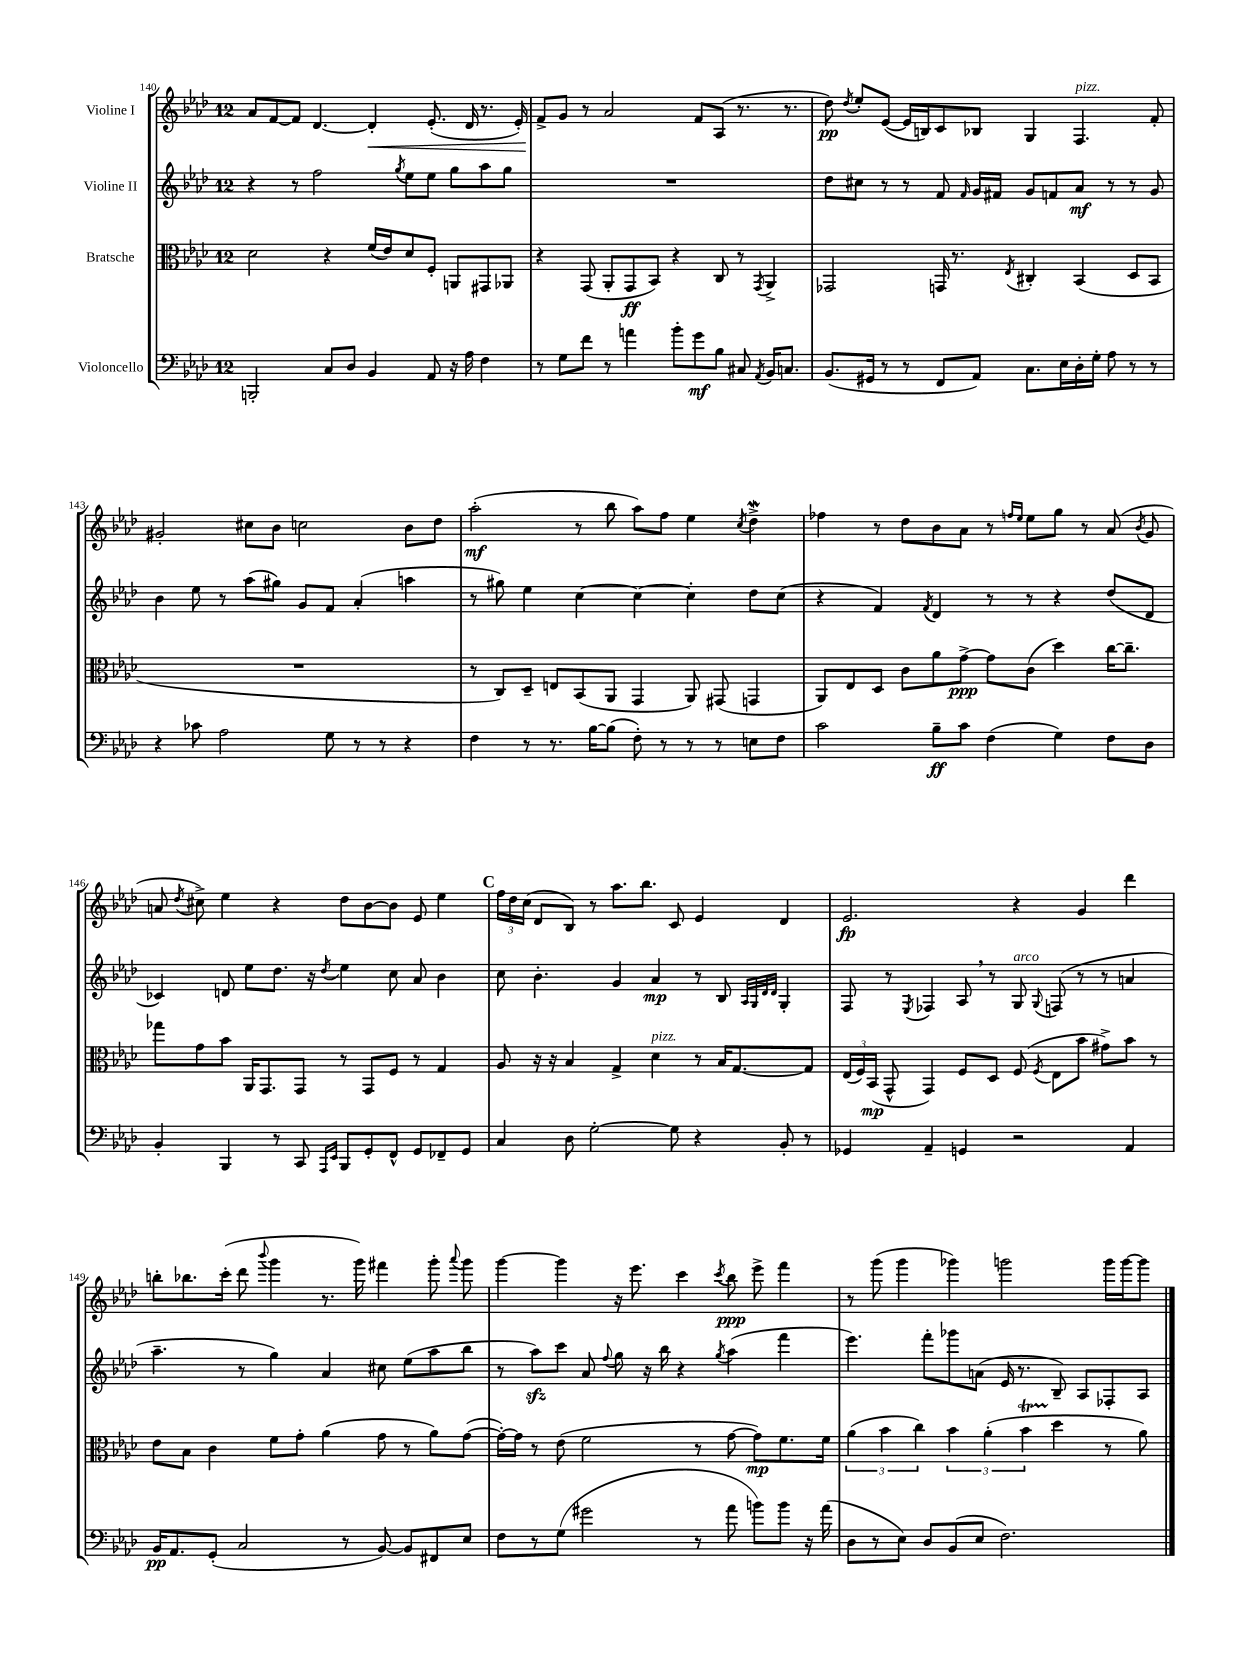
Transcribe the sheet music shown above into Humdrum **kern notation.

**kern	**kern	**kern	**kern
*staff4	*staff3	*staff2	*staff1
*clefF4	*clefC3	*clefG2	*clefG2
*k[b-e-a-d-]	*k[b-e-a-d-]	*k[b-e-a-d-]	*k[b-e-a-d-]
*M12/8	*M12/8	*M12/8	*M12/8
2BBB'/	2d-\	4r	8a-/L
.	.	.	[8f/
.	.	8r	8f/]J
.	.	2ff\	[4.d-/
8C/L	4r	.	.
8D-/J	.	.	.
4BB-/	(16f/LL	.	4d-'/]
.	16e-/J)	.	.
.	.	8qgg/	.
.	8d-/	8ee-\L	.
8AA-/	8F'/J	8ee-\J	(8.e-'/
16r	8AA/L	8gg\L	.
16A-\	.	.	16d-/
4F\	8GG#/	8aa-\	8.r
.	8AA-/J	8gg\J	.
.	.	.	16e-'/)
=	=	=	=
8r	4r	1.r	8f^/L
8G\L	.	.	8g/J
8f\J	(8GG/	.	8r
8r	8AA-'/L	.	2a-/
4a\	8GG/	.	.
.	8BB-/J)	.	.
8b-'\L	4r	.	.
8g\	.	.	8f/L
8B-\J	8C/	.	(8A-/J
8C#/	8r	.	8.r
8qAA-/	8qGG/	.	.
16BB-/LK	4AA-^/	.	.
8.C/J	.	.	8.r
=	=	=	=
(8.BB-/L	2GG-/	8dd-\L	8dd-\)
.	.	.	8qdd-/
.	.	8cc#\J	8ee-'/L
16GG#/Jk	.	.	.
8r	.	8r	([8e-/J
8r	.	8r	16e-/]LL
.	.	.	16B/J)
8FF/L	16GG/	8f/	8c/
.	8.r	.	.
.	.	16qqf/	.
8AA-/J)	.	16g/LL	8B-/J
.	.	16f#/JJ	.
.	8qE-/	.	.
8.C\L	4C#'/	8g/L	4G/
.	.	8f/	.
16E-\L	.	.	.
16D-'\	(4BB-/	8a-/J	4.F/
16G'\JJ	.	.	.
8A-\	.	8r	.
8r	8D-/L	8r	.
8r	8BB-/J	8g/	8f'/
=	=	=	=
4r	1.r	4b-\	2g#'/
8c-\	.	8ee-\	.
2A-\	.	8r	.
.	.	(8aa-\L	8cc#\L
.	.	8gg#\J)	8b-\J
.	.	8g/L	2cc\
8G\	.	8f/J	.
8r	.	(4a-'/	.
8r	.	.	.
4r	.	4aa\	8b-\L
.	.	.	8dd-\J
=	=	=	=
4F\	8r	8r	(2aa-'\
.	8C/L)	8gg#\)	.
8r	8D-~/J	4ee-\	.
8.r	8E/L	.	.
.	(8BB-/	[4cc\	8r
[16B-\LK	.	.	.
(8B-\]J	8AA-/J	.	8bb-\
8F'\)	4GG/	4cc\_	8aa-\L)
8r	.	.	8ff\J
8r	8AA-/)	4cc'\]	4ee-\
8r	(8GG#/	.	.
.	.	.	8qcc/
8E\L	4GG/	8dd-\L	4dd-^\
8F\J	.	(8cc\J	.
=	=	=	=
2c\	8AA-/L)	4r	4ff-\
.	8E-/	.	.
.	8D-/J	4f/)	8r
.	8c\L	.	8dd-\L
.	.	8qf/	.
8B-~\L	8a-\	4d-/	8b-\
8c\J	[8g^\J	.	8a-\J
(4F\	8g\]L	8r	8r
.	.	.	16qqff/LL
.	.	.	16qqee-/JJ
.	(8c\J	8r	8ee-\L
4G\)	4dd-\)	4r	8gg\J
.	.	.	8r
8F\L	[16cc\LK	(8dd-/L	(8a-/
.	8.cc~\]J	.	.
.	.	.	8qb-/
8D-\J	.	8d-/J	8g/
=	=	=	=
4BB-'/	8gg-\L	4c-/)	8a/
.	.	.	8qdd-/
.	8g\	.	8cc#^\)
4BBB-/	8b-\J	8d/	4ee-\
.	16AA-/LK	8ee-\L	.
.	8.GG/	.	.
8r	.	8.dd-\J	4r
8CC/	8GG/J	.	.
.	.	16r	.
16qqAAA-/LL	.	.	.
16qqEE-/JJ	.	8qdd-/	.
8BBB-/L	8r	4ee-\	8dd-\L
8GG'/	8GG/L	.	[8b-\
8FF^^/J	8F/J	8cc\	8b-\]J
8GG/L	8r	8a-/	8e-/
8FF-~/	4G/	4b-\	4ee-\
8GG/J	.	.	.
=	=	=	=
4C/	8A-/	8cc\	24ff\LL
.	.	.	24dd-\
.	.	.	(24cc\JJ
.	16r	4.b-'\	8d-/L
.	16r	.	.
8D-\	4B-/	.	8B-/J)
[2G'\	.	.	8r
.	4G^/	4g/	8.aa-\L
.	.	.	8.bb-\J
.	4d-\	4a-/	.
8G\]	.	.	8c/
4r	8r	8r	4e-/
.	16B-/LK	8B-/	.
.	[8.G/	.	.
.	.	32qqA-/LLL	.
.	.	32qqG/	.
.	.	32qqd-/	.
.	.	32qqd-/JJJ	.
8BB-'/	.	4G'/	4d-/
8r	8G/]J	.	.
=	=	=	=
4GG-/	(24E-/LL	8F/	2.e-/
.	24F/)	.	.
.	(24BB-/JJ	.	.
.	8GG^^/	8r	.
.	.	8qE-/	.
4AA-~/	4GG/)	4F-/	.
4GG/	8F/L	8A-/	.
.	8D-/J	8r	.
2r	(8F/	8G/	4r
.	8qF/	8qqG/	.
.	8E-\L	(8F/	.
.	8b-\J	8r	4g/
.	8g#^\L)	8r	.
4AA-/	8b-\J	4a/	4ddd-\
.	8r	.	.
=	=	=	=
16BB-/LK	8e-\L	4.aa-~\	8bb'\L
8.AA-/	.	.	.
.	8B-\J	.	8.bb-\
(8GG'/J	4c\	.	.
.	.	.	(16ccc'\Jk
2C/	.	8r	8ddd-\
.	.	.	8qqbbb-/
.	8f\L	4gg\)	4ggg\
.	8g'\J	.	.
.	(4a-\	4a-/	8.r
8r	.	.	.
.	.	.	16ggg\)
[8BB-/)	8g\	8cc#\	4fff#\
8BB-/]L	8r	(8ee-\L	.
8FF#/	8a-\L)	8aa-\	8ggg'\
.	.	.	8qqaaa-/
8E-/J	([8g\J	8bb-\J	8ggg\
=	=	=	=
8F\L	16g'\_LL)	8r	[4ggg\
.	16g\]JJ	.	.
8r	8r	8aa-\L)	.
(8G\J	(8e-\	8ccc\J	4ggg\]
2g#\	2f\	8a-/	.
.	.	8qqff/	.
.	.	8gg\	16r
.	.	.	8.eee-\
.	.	16r	.
.	.	16bb-\	.
.	.	4r	4ccc\
8r	8r	.	.
.	.	8qgg/	8qccc/
8a-\	[8g\	(4aa-\	8bb-\
8b\L)	8g\]L)	.	8eee-^\
8b\J	8.f\	4fff\	4fff\
16r	.	.	.
(16a-\	16f\Jk	.	.
=	=	=	=
8D-\L	(6a-\	4.eee-\)	8r
8r	.	.	(8ggg\
.	6b-\	.	.
8E-\J)	.	.	4ggg\
.	6cc\)	.	.
8D-/L	.	8fff'\L	.
(8BB-/	6b-\	8ggg-\	4ggg-\)
8E-/J	.	(8a\J	.
.	(6a-'\	.	.
2.F\)	.	16e-/	2ggg\
.	.	8.r	.
.	6b-\	.	.
.	4dd-\	8B-~/)	.
.	.	8A-/L	.
.	8r	8F-'/	16ggg\LL
.	.	.	[16ggg\J
.	8a-\)	8A-/J	8ggg\]J
==	==	==	==
*-	*-	*-	*-
